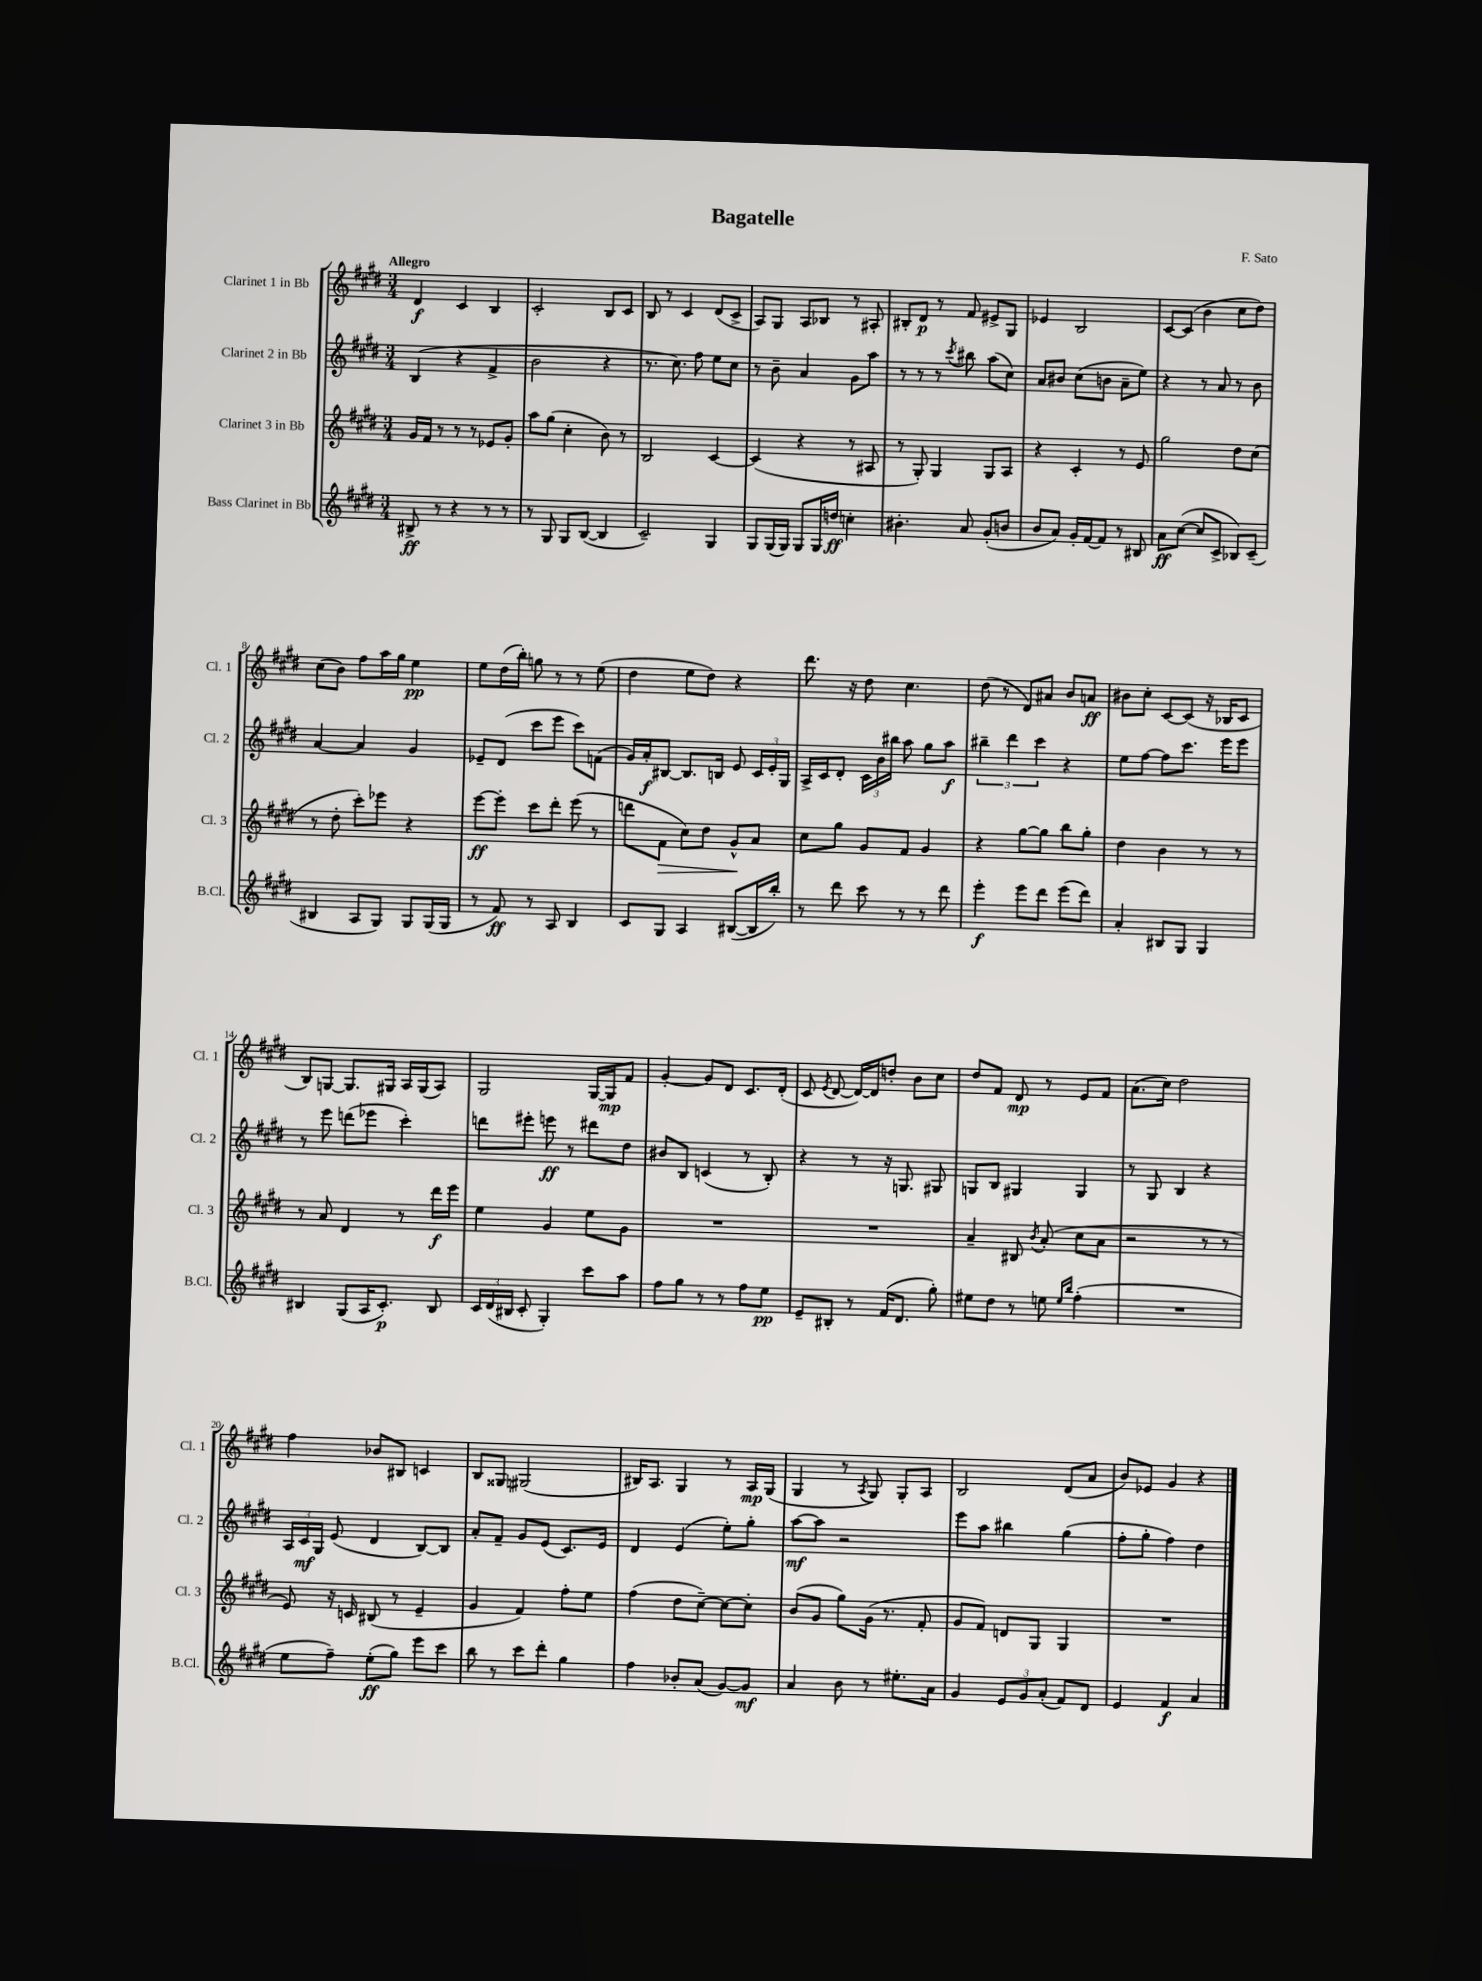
\header { title = "Bagatelle" composer = "F. Sato" }
<<
\new StaffGroup <<
\new Staff = "s0" \with { instrumentName = "Clarinet 1 in Bb" shortInstrumentName = "Cl. 1" } {
    \clef treble \key e \major \numericTimeSignature \time 3/4 \tempo "Allegro"
    \autoBeamOff dis'4\f cis'4 b4 |
    cis'2-. b8[ cis'8] |
    b8 r8 cis'4 dis'8[( cis'8]-> |
    a8[) gis8] a8[ bes8] r8 ais8-. |
    bis8[-. dis'8]\p r8 fis'8 eis'8[-> gis8] |
    ees'4 b2 |
    cis'8[~ cis'8]( b'4 cis''8[ dis''8]) |
    cis''8[( b'8]) fis''8[ a''16 gis''16] e''4\pp |
    e''8[ dis''16( b''16]-.) g''8 r8 r8 e''8( |
    dis''4 e''8[ dis''8]) r4 |
    dis'''8. r16 dis''8 cis''4. |
    dis''8( r8 dis'8[) ais'8] b'8[ a'8]\ff |
    bis'8[ cis''8]-. cis'8[~ cis'8]( r16 bes16[ cis'8] |
    b8[) g8]~ g8.[ gis16] a16[ gis16( a8]) |
    gis2 gis16[~ gis16\mp fis'8] |
    gis'4~-. gis'8[ dis'8] cis'8.[ dis'16]-.( |
    cis'8 \acciaccatura { e'8 } dis'8~ dis'16[~) dis'16 d''8]-. b'8[ cis''8] |
    dis''8[ fis'8] dis'8\mp r8 e'8[ fis'8] |
    a'8.[( cis''16]) dis''2 |
    fis''4 bes'8[ bis8] c'4 |
    b8[ gisis8] gis2( |
    bis16[) a8.] gis4 r8 a16[\mp gis16]( |
    gis4 r8 \acciaccatura { a8 } gis8) gis8[-. a8] |
    b2 dis'8[( a'8] |
    b'8[) ees'8] gis'4 r4 \bar "|." |
}
\new Staff = "s1" \with { instrumentName = "Clarinet 2 in Bb" shortInstrumentName = "Cl. 2" } {
    \clef treble \key e \major \numericTimeSignature \time 3/4
    \autoBeamOff b4( r4 fis'4-> |
    b'2 r4 |
    r8. cis''8.) fis''8 e''8[ cis''8] |
    r8 b'8-- a'4 gis'8[ a''8] |
    r8 r8 r8 \acciaccatura { cis'''8 } bis''8 a''8[( cis''8]) |
    a'8[ bis'8] cis''8[( b'8] a'8[-- e''8]) |
    r4 r8 a'8 r8 b'8 |
    a'4~ a'4 gis'4 |
    ees'8[-- dis'8]( cis'''8[ e'''8] cis'''8[) f'8]( |
    gis'16[) a'16-.\f bis8]~ bis8.[ b16] e'8 \tuplet 3/2 { cis'16[ e'16-. gis16] } |
    a16[-> cis'16 dis'8]-. \tuplet 3/2 { cis'16[ b'16 bis''16] } a''8 gis''8[ a''8]\f |
    \tuplet 3/2 { bis''4-- dis'''4 cis'''4 } r4 |
    e''8[ fis''8]~ fis''8[ cis'''8.] e'''16[ e'''8] |
    r8 e'''8 d'''8[( ees'''8] cis'''4-.) |
    d'''8[ eis'''8]-. e'''8\ff r8 dis'''8[ dis''8] |
    bis'8[ b8] c'4( r8 b8-.) |
    r4 r8 r16 g8. gis8 |
    g8[ b8] gis4 gis4 |
    r8 gis8 b4 r4 |
    \tuplet 3/2 { a16[ cis'16\mf gis16] } e'8( dis'4 b8[~) b8] |
    a'8[-. fis'8]-- gis'8[ e'8]( cis'8.[) e'16] |
    dis'4 e'4( e''8[-.) gis''8]-. |
    a''8[~\mf a''8] r2 |
    e'''8[ a''8] bis''4 gis''4( |
    fis''8[-. gis''8]-. fis''4) dis''4 \bar "|." |
}
\new Staff = "s2" \with { instrumentName = "Clarinet 3 in Bb" shortInstrumentName = "Cl. 3" } {
    \clef treble \key e \major \numericTimeSignature \time 3/4
    \autoBeamOff gis'16[ fis'16] r8 r8 r8 ees'8[ gis'8]-. |
    a''8[ gis''8]( cis''4-. b'8) r8 |
    b2 cis'4~ |
    cis'4( r4 r8 ais8 |
    r8 gis8-.) gis4 gis8[ a8] |
    r4 cis'4-. r8 e'8 |
    gis''2 dis''8[ cis''8]( |
    r8 dis''8-. cis'''8[-.) ees'''8] r4 |
    e'''8[~\ff e'''8]-. cis'''8[ dis'''8]-. e'''8( r8 |
    d'''8[ fis'8]\> cis''8[) dis''8] gis'8[-^\! a'8] |
    cis''8[ gis''8] gis'8[ fis'8] gis'4 |
    r4 gis''8[~ gis''8] b''8[ gis''8]-. |
    dis''4 b'4 r8 r8 |
    r8 a'8 dis'4 r8 dis'''16[\f e'''16] |
    e''4 gis'4 e''8[ gis'8] |
    R2. |
    R2. |
    a'4-- bis8 \acciaccatura { b'8 } a'8-.( cis''8[ a'8] |
    r2 r8 r8 |
    e'8) r16 c'16 bis8( r8 e'4-- |
    gis'4 fis'4) fis''8[-. e''8] |
    fis''4( dis''8[ cis''8]~--) cis''8[~ cis''8]-. |
    b'8[( gis'8] gis''8[) gis'16]( r8. fis'8-. |
    gis'8[ fis'8]) d'8[ gis8] gis4 |
    R2. \bar "|." |
}
\new Staff = "s3" \with { instrumentName = "Bass Clarinet in Bb" shortInstrumentName = "B.Cl." } {
    \clef treble \key e \major \numericTimeSignature \time 3/4
    \autoBeamOff bis8->\ff r8 r4 r8 r8 |
    r8 gis8 gis8[ b8]~( b4 |
    cis'2--) gis4 |
    gis8[ gis16( gis16]) gis8[ gis16 d''16]\ff c''4-. |
    bis'4.-. a'8 gis'8[-.( b'8] |
    b'8[ a'8]) gis'16[-. fis'16~ fis'8] r8 bis8 |
    a'8[\ff cis''8]~( cis''8[ cis'8]-> bes8[) cis'8]--( |
    bis4 a8[ gis8]) gis8[ gis16( gis16] |
    r8 fis'8\ff) r8 a8 b4 |
    cis'8[ gis8] a4 bis8[~( bis16 b''16]-.) |
    r8 dis'''8 cis'''8 r8 r8 dis'''8 |
    e'''4-.\f e'''8[ dis'''8] e'''8[( dis'''8]) |
    a'4-. bis8[ gis8] gis4 |
    bis4 gis8[( a16 cis'8.]-.\p) bis8 |
    \tuplet 3/2 { cis'16[ dis'16( bis16] } cis'8-. gis4-.) cis'''8[ a''8] |
    fis''8[ gis''8] r8 r8 fis''8[ e''8]\pp |
    e'8[-- bis8]-. r8 fis'16[( dis'8.] gis''8-.) |
    eis''8[ dis''8] r8 e''8 \grace { e''16[ b''16] } fis''4-.( |
    R2. |
    e''8[ fis''8]--) e''8[-.\ff( gis''8]) e'''8[ cis'''8] |
    b''8 r8 cis'''8[ dis'''8]-. gis''4 |
    fis''4 bes'8[-. a'8]( gis'8[~) gis'8]\mf |
    a'4 b'8 r8 eis''8.[-. a'16] |
    gis'4 \tuplet 3/2 { e'8[ gis'8 a'8]-.( } fis'8[) dis'8] |
    e'4 fis'4\f a'4 \bar "|." |
}
>>
>>
